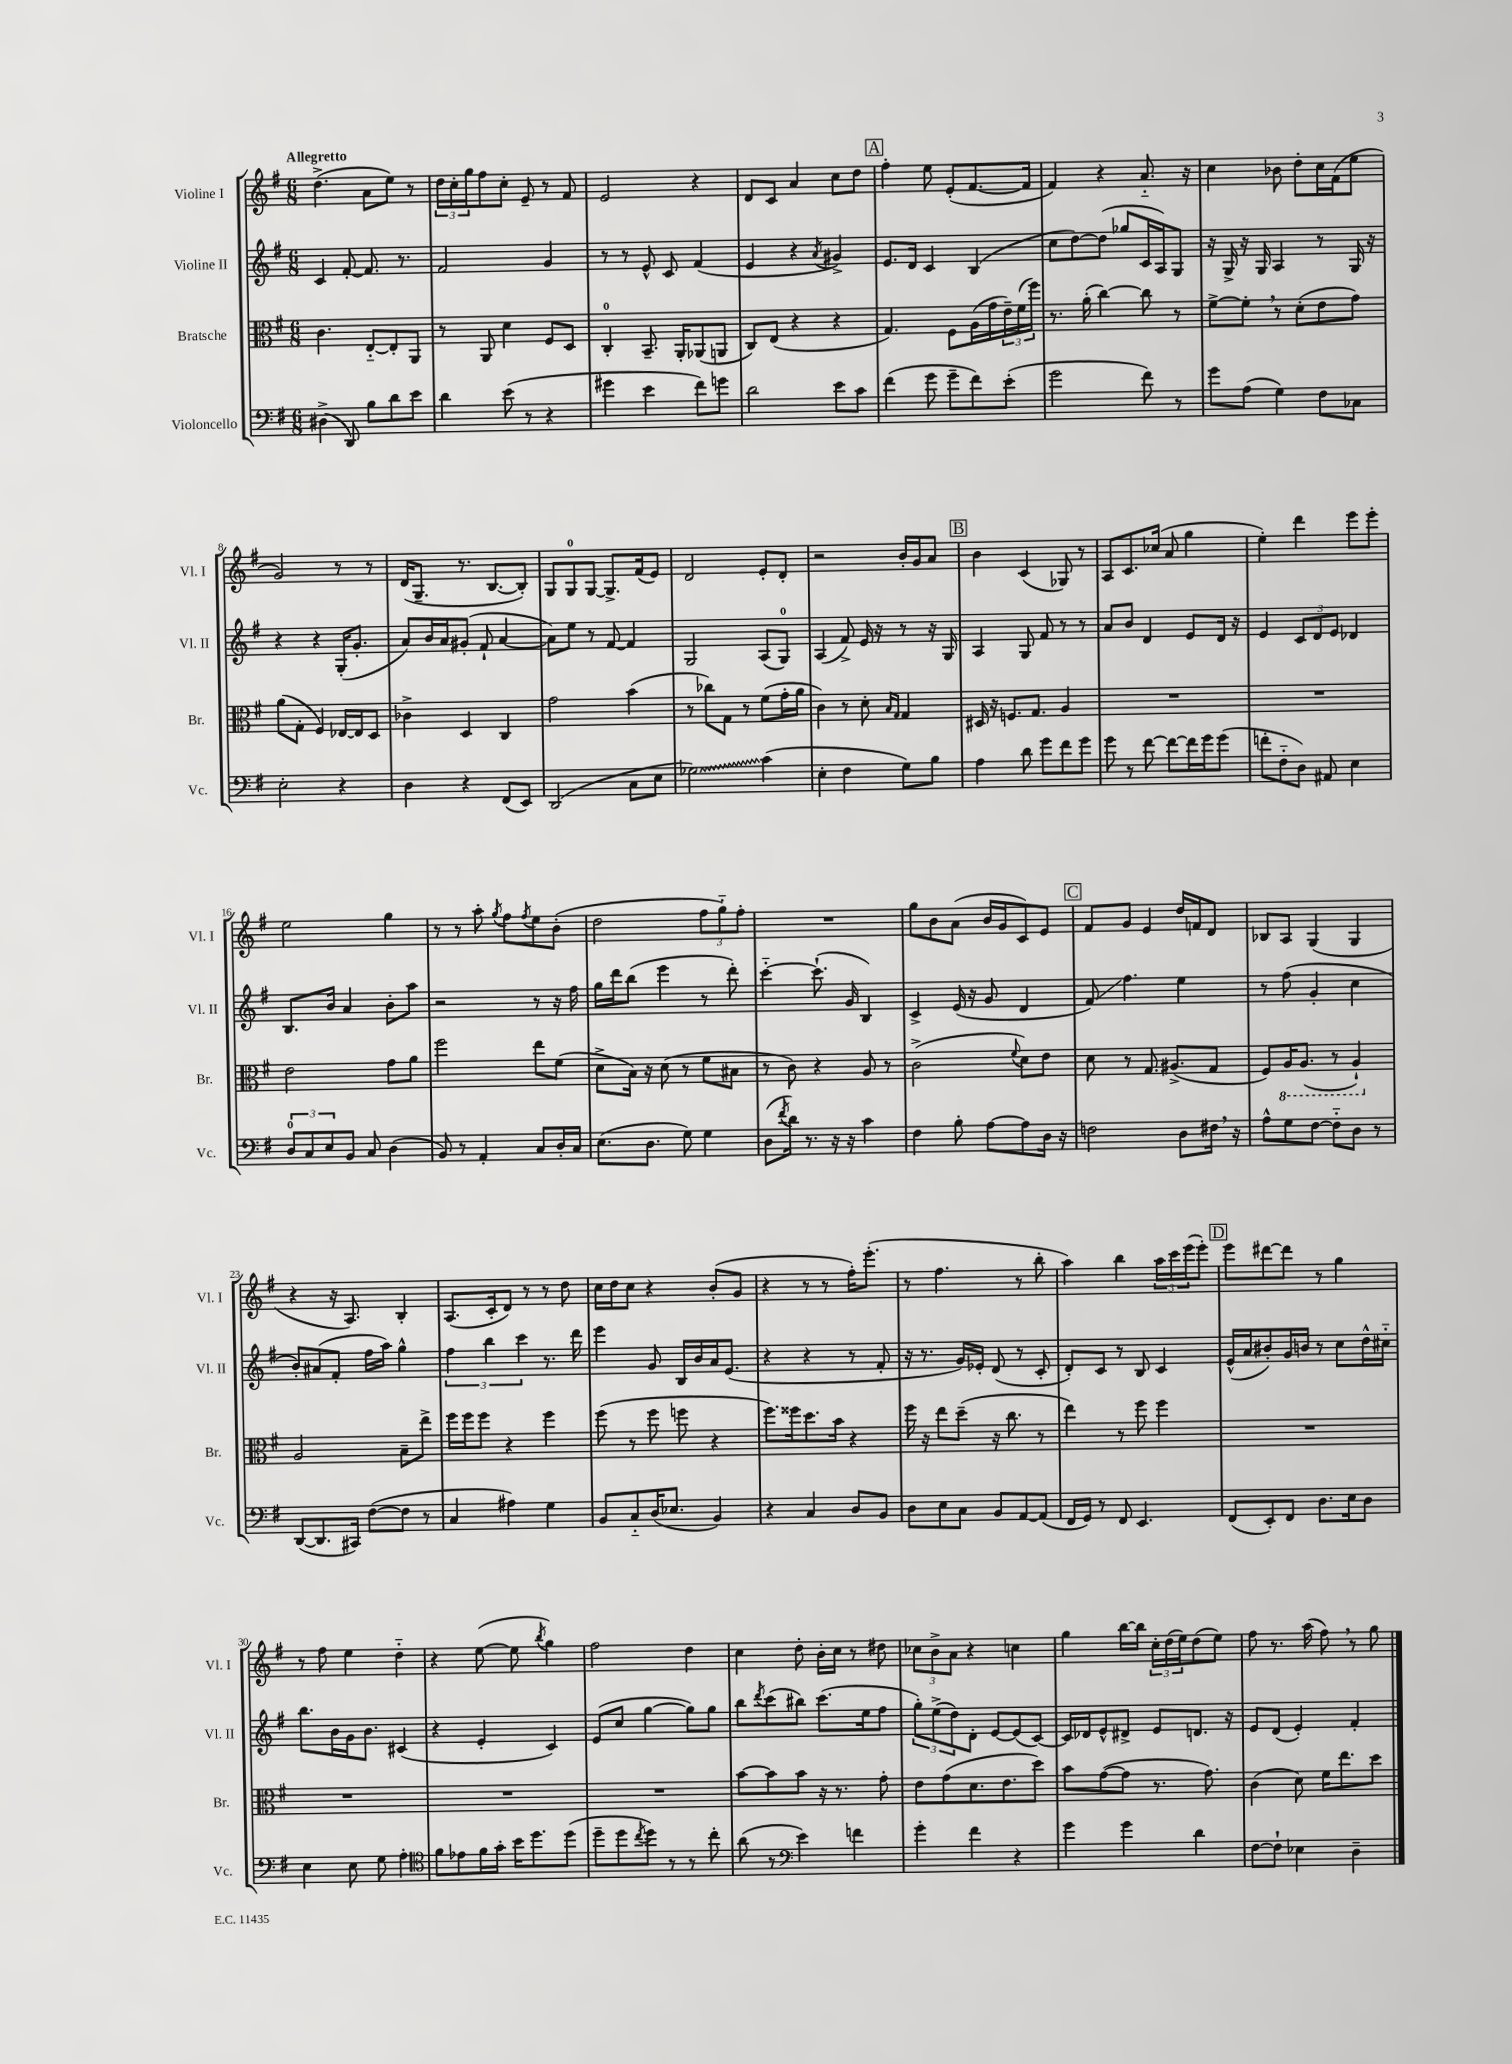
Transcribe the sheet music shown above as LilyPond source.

<<
\new StaffGroup <<
\new Staff = "s0" \with { instrumentName = "Violine I" shortInstrumentName = "Vl. I" } {
    \clef treble \key g \major \numericTimeSignature \time 6/8 \tempo "Allegretto"
    d''4.->( a'8 e''8) r8 |
    \tuplet 3/2 { d''16 c''16-. g''16 } fis''8 c''8-. e'8-- r8 fis'8 |
    e'2 r4 |
    d'8 c'8 a'4 c''8 d''8 |
    \mark \markup { \box "A" } fis''4-. e''8 e'8-.( fis'8.~ fis'16 |
    fis'4) r4 a'8.-_ r16 |
    c''4 bes'8 d''8-. c''16 fis'16( e''8 |
    g'2) r8 r8 |
    d'16( g8.-- r8. b8.~ b8-.) |
    g8 g8-0 g8~ g8.-> fis'16( e'8) |
    d'2 e'8-. d'8-. |
    r2 b'16-. g'16 a'8 |
    \mark \markup { \box "B" } b'4 c'4( ges8) r8 |
    a8 c'8. ces''16( a'8 g''4 |
    e''4-.) d'''4 e'''8 e'''8-. |
    e''2 g''4 |
    r8 r8 a''8-. \acciaccatura { g''8 } fis''8 \acciaccatura { fis''8 } e''8 b'8-.( |
    d''2 \tuplet 3/2 { fis''8 g''8-_) fis''8-. } |
    R2. |
    g''8 b'8 a'8( b'16 g'16 c'8) e'8 |
    \mark \markup { \box "C" } fis'8 g'8 e'4 d''16 f'16 d'8 |
    bes8 a8 g4( g4 |
    r4 r16 a8.) b4-. |
    a8.( c'16-. d'8) r8 r8 d''8 |
    c''16 d''16 c''8 r4 b'8-.( g'8 |
    r4 r8 r8 fis''16-.) e'''8.-.( |
    r8 fis''4. r8 b''8-. |
    a''4) b''4 \tuplet 3/2 { a''16 c'''16 e'''16( } e'''8-.) |
    \mark \markup { \box "D" } e'''8 dis'''8~ dis'''8 r8 g''4 |
    r8 fis''8 e''4 d''4-_ |
    r4 e''8~( e''8 \acciaccatura { b''8 } g''4) |
    fis''2 d''4 |
    c''4 d''8-. b'16-. c''16 r8 dis''8 |
    \tuplet 3/2 { ces''8 b'8-> a'8 } r4 c''4 |
    g''4 b''16~ b''16 \tuplet 3/2 { c''16-. d''16( e''16) } d''8( e''8) |
    fis''8 r8. a''16( fis''8) \breathe r8 g''8 \bar "|." |
}
\new Staff = "s1" \with { instrumentName = "Violine II" shortInstrumentName = "Vl. II" } {
    \clef treble \key g \major \numericTimeSignature \time 6/8
    c'4 fis'8~-. fis'8. r8. |
    fis'2 g'4 |
    r8 r8 e'8-^ c'8 fis'4( |
    e'4 r4 \acciaccatura { a'8 } gis'4->) |
    \mark \markup { \box "A" } e'8. d'16 c'4 b4( |
    c''8 d''8~) d''8( ges''8 c'16 a16) g8 |
    r16 g16-> r16 g16 a4 r8 g16 r16 |
    r4 r4 g16-.( g'8.-. |
    a'8) b'16 a'16 gis'8-.( fis'8-! a'4~ |
    a'8) e''8 r8 fis'8~ fis'4 |
    g2 a8( g8-0) |
    a4( fis'8->) e'16 r16 r8 r16 g16 |
    \mark \markup { \box "B" } a4 g8 fis'8 r8 r8 |
    a'8 b'8 d'4 e'8 d'16 r16 |
    e'4 \tuplet 3/2 { c'8 d'8 e'8 } des'4 |
    b8. b'16 a'4 b'8-. a''8 |
    r2 r8 r16 fis''16 |
    g''16 d'''16 b''8( e'''4 r8 d'''8-.) |
    c'''4~-_ c'''8.-!( g'16 b4) |
    c'4-> e'16( r16 g'8 d'4 |
    \mark \markup { \box "C" } fis'8\glissando) fis''4. e''4 |
    r8 fis''8( g'4-. c''4 |
    b'8-.) ais'8( fis'8-. fis''16 a''16) g''4-^ |
    \tuplet 3/2 { fis''4 b''4 c'''4 } r8. d'''16 |
    e'''4 g'8 b16 b'16 a'16 e'8.( |
    r4 r4 r8 fis'8-. |
    r16 r8. g'16) ees'16-. d'8( r8 c'8-. |
    d'8-.) c'8 r8 b8 c'4 |
    \mark \markup { \box "D" } e'16-^( a'16 bis'8-.) g'16 b'16 r8 c''8 d''16-^ cis''16-_ |
    b''8. b'16 g'16 b'8. cis'4( |
    r4 e'4-. c'4) |
    e'8( c''8 g''4~ g''8) g''8 |
    b''8 \acciaccatura { d'''8 } c'''8( bis''8) c'''8.( e''16 fis''8 |
    \tuplet 3/2 { g''8-.) e''8->( d''8) } d'8-. e'8~ e'8( c'8~) |
    c'16 des'16 e'8-^ dis'8-> e'8 d'8. r16 |
    e'8 d'8( e'4-.) fis'4-. \bar "|." |
}
\new Staff = "s2" \with { instrumentName = "Bratsche" shortInstrumentName = "Br." } {
    \clef alto \key g \major \numericTimeSignature \time 6/8
    c'4. e8~-_ e8-. a,8 |
    r8 a,8 d'4 fis8 d8 |
    c4-0-. b,8.-- a,16-. aes,8( a,8 |
    c8) e8( r4 r4 |
    \mark \markup { \box "A" } g4.) fis8 a16( g'16 \tuplet 3/2 { e'16--) fis'16( fis''16) } |
    r8. a'16-.( c''4~) c''8 r8 |
    fis'8~-> fis'8-. \breathe r8 d'8-.( e'8 g'8) |
    a'8( g8-. fis4) ees16~ ees16 d8 |
    ces'4-> d4 c4 |
    g'2 b'4( |
    r8 ces''8) g8 r8 fis'8( g'16-. a'16 |
    c'4) r8 d'8-. \grace { b16 g16 } g4 |
    \mark \markup { \box "B" } dis16 r16 f8. g8. a4 |
    R2. |
    R2. |
    e'2 g'8 a'8 |
    fis''2 e''8 fis'8( |
    d'8-> b16) r16 d'8( r8 fis'8 bis8 |
    r8 c'8) r4 a8 r8 |
    c'2->( \appoggiatura { fis'8 } d'8) e'8 |
    \mark \markup { \box "C" } d'8 r8 g8. ais8.->( g8 |
    fis8) \ottava #-1 a,16 a,8.( r8 a,4-!) \ottava #0 |
    a2 b8-- e''8-> |
    fis''16 fis''16 fis''8 r4 fis''4 |
    fis''8( r8 fis''8 f''8 r4 |
    fis''8.) fisis''16 d''8. b'16 r4 |
    fis''16 r16 e''8 d''8--( r16 c''8. r8 |
    e''4) r8 fis''8 fis''4 |
    \mark \markup { \box "D" } R2. |
    R2. |
    R2. |
    R2. |
    b'8~ b'8 b'8 r16 r8. g'8-. |
    e'8 g'8( d'8. e'8. d''8) |
    b'8 g'8~( g'8 r8. g'8.) |
    c'4( d'8) fis'16 e''8. d''8 \bar "|." |
}
\new Staff = "s3" \with { instrumentName = "Violoncello" shortInstrumentName = "Vc." } {
    \clef bass \key g \major \numericTimeSignature \time 6/8
    dis4->( d,8) b8 d'8 e'8 |
    d'4 e'8( r8 r4 |
    gis'4 e'4 fis'8) g'8 |
    d'2 e'8 c'8 |
    \mark \markup { \box "A" } fis'4( g'8 g'8-- fis'8) e'8-.( |
    g'2 fis'8) r8 |
    g'8 a8( g4) fis8 ces8 |
    e2-. r4 |
    d4 r4 fis,8( e,8) |
    d,2( c8 e8 |
    \once \override Glissando.style = #'zigzag ges2\glissando) c'4( |
    e4-. fis4 g8) b8 |
    \mark \markup { \box "B" } a4 d'8 g'8 fis'8 g'8 |
    g'8 r8 fis'8~ fis'8~ fis'16 g'16 g'8( |
    f'8-. fis8-_ d8) ais,8 e4 |
    \tuplet 3/2 { d8-0 c8 e8 } b,8 c8 d4( |
    b,8) r8 a,4-. c8 d16-. c16 |
    e8.( d8. g8) g4 |
    d8( \acciaccatura { fis'8 } d'16) r8. r16 r16 c'4 |
    fis4 b8-. a8~ a8 d16 r16 |
    \mark \markup { \box "C" } f2 d8 fis16 \breathe r16 |
    a8-^ g8 fis8~ fis8-_ d8 r8 |
    d,8~( d,8. cis,16) fis8~( fis8 r8 |
    c4 ais4) g4 |
    b,8 c8-_ d16( ees8. b,4) |
    r4 c4 d8 b,8 |
    d8 e8 c8 b,8 a,8~ a,8( |
    fis,16 g,16) r8 fis,8 e,4. |
    \mark \markup { \box "D" } fis,8( e,8-.) fis,8 d8. e16 d8 |
    e4 e8 g8 a4-. |
    \clef tenor fis'8 ees'8 fis'16 g'16-. b'16 d''8. d''8( |
    d''8-- d''8 \acciaccatura { c''8 } d''8) r8 r8 c''8-. |
    a'8( r8 \clef bass e'4) f'4 |
    g'4-. fis'4 r4 |
    g'4 g'4 d'4 |
    fis8~ fis8-! ees4 d4-- \bar "|." |
}
>>
>>
